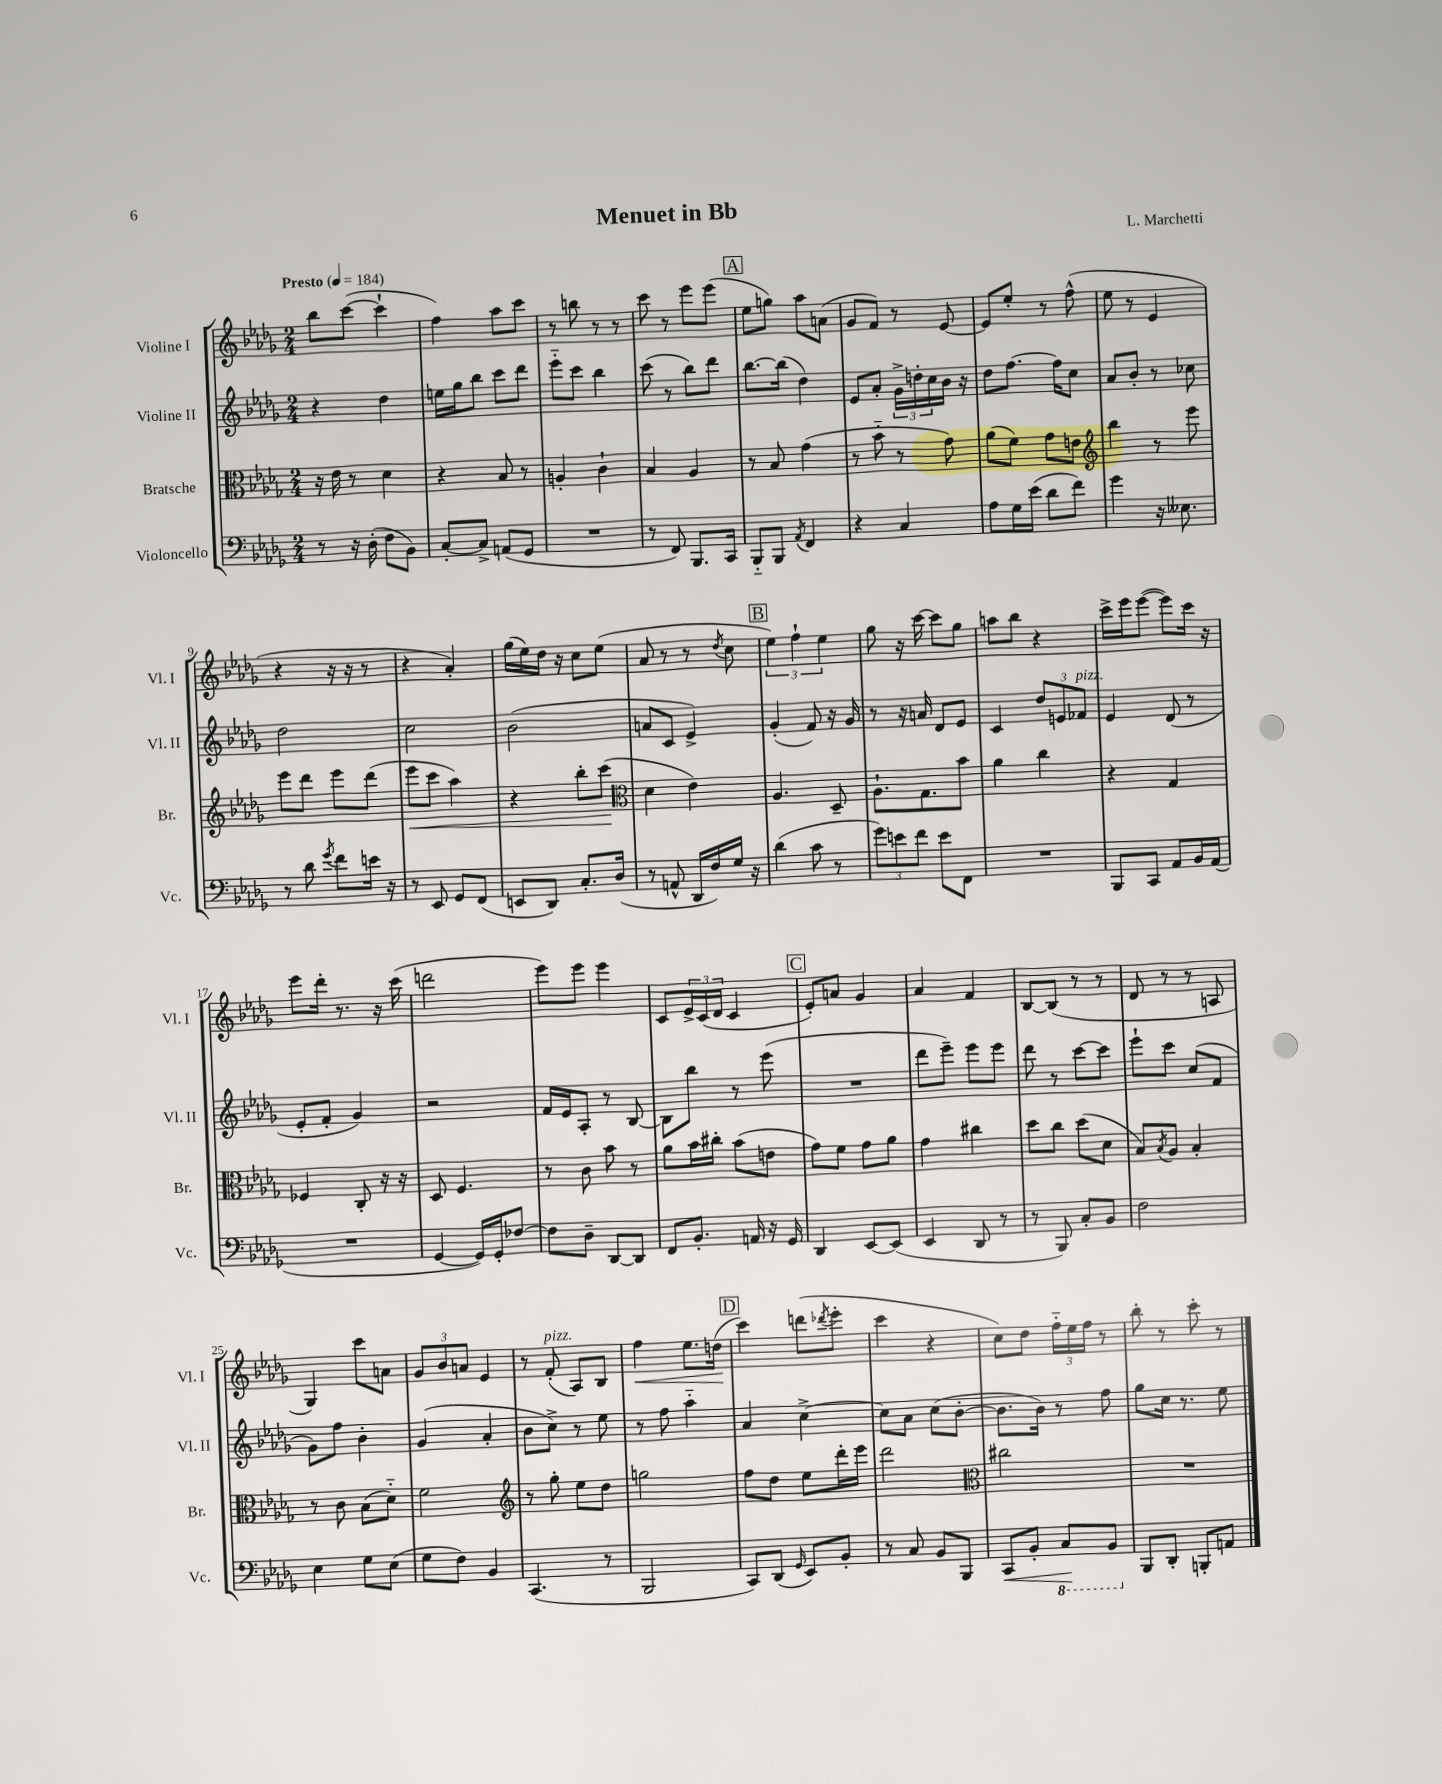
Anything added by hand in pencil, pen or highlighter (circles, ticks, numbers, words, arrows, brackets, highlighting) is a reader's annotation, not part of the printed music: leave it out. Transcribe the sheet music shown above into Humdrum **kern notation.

**kern	**dynam	**kern	**dynam	**kern	**kern	**dynam
*part4	*part4	*part3	*part3	*part2	*part1	*part1
*staff4	*staff4	*staff3	*staff3	*staff2	*staff1	*staff1
*I"Violoncello	*	*I"Bratsche	*	*I"Violine II	*I"Violine I	*
*I'Vc.	*	*I'Br.	*	*I'Vl. II	*I'Vl. I	*
*clefF4	*	*clefC3	*	*clefG2	*clefG2	*
*k[b-e-a-d-g-]	*	*k[b-e-a-d-g-]	*	*k[b-e-a-d-g-]	*k[b-e-a-d-g-]	*
*M2/4	*	*M2/4	*	*M2/4	*M2/4	*
*MM184	*	*MM184	*	*MM184	*MM184	*
=1	=1	=1	=1	=1	=1	=1
!	!	!	!	!	!LO:TX:a:B:t=Presto	!
8r	.	16r	.	4r	8bb-\L	.
.	.	16e-\	.	.	.	.
16r	.	8r	.	.	([8ccc\J	.
(16D-'\	.	.	.	.	.	.
8F\L	.	4d-\	.	4dd-\	4ccc`\]	.
8BB-\J)	.	.	.	.	.	.
=2	=2	=2	=2	=2	=2	=2
[8C'/L	.	4r	.	16een\LL	4ff\)	.
.	.	.	.	16gg-\J	.	.
8C^/J]	.	.	.	8bb-\J	.	.
(8AAn/L	.	8B-/	.	8ccc\L	8aa-\L	.
8GG-/J	.	8r	.	8ddd-\J	8ccc\J	.
=3	=3	=3	=3	=3	=3	=3
2r	.	4An'/	.	8eee-\L	8r	.
.	.	.	.	8ccc\J	8bbn\	.
.	.	4c`\	.	4bb-\	8r	.
.	.	.	.	.	8r	.
=4	=4	=4	=4	=4	=4	=4
8r	.	4B-/	.	(8ccc\	8ccc\	.
8FF/)	.	.	.	8r	8r	.
8.BBB-/L	.	4A-/	.	8bb-\L)	8eee-\L	.
.	.	.	.	8ddd-\J	(8eee-\J	.
16CC/Jk	.	.	.	.	.	.
!!LO:REH:place=s1:t=A
=5	=5	=5	=5	=5	=5	=5
8BBB-/L	.	8r	.	[8.bb-\L	8ee-\L	.
8BBB-/J	.	8B-/	.	.	8ggn\J)	.
.	.	.	.	(16bb-\Jk]	.	.
8qAA-/	.	.	.	.	.	.
4FF/	.	(4g-\	.	4dd-\)	8aa-\L	.
.	.	.	.	.	(8an\J	.
=6	=6	=6	=6	=6	=6	=6
4r	.	8r	.	8e-/L	8g-/L	.
.	.	8b-\	.	8a-'/J	8f/J)	.
4C/	.	8r	.	24g-^\LL	8r	.
.	.	.	.	24ddn'\	.	.
.	.	.	.	24cc\	.	.
.	.	8g-\)	.	16b-\JJ	[8e-/	.
.	.	.	.	16r	.	.
=7	=7	=7	=7	=7	=7	=7
8A-\L	.	(8a-\L	.	8dd-\L	8e-/L]	.
16G-\L	.	8f\J)	.	[8.ff\J	8ee-'/J	.
(16e-\JJ	.	.	.	.	.	.
8d-\L	.	8g-\L	.	.	8r	.
.	.	.	.	16ff\KL]	.	.
8f\J)	.	8en\J	.	8cc\J	(8ff^^\	.
=8	=8	=8	=8	=8	=8	=8
*	*	*clefG2	*	*	*	*
4g-\	.	4bb-\	.	8a-/L	8ee-\	.
.	.	.	.	8b-'/J	8r	.
16r	.	8r	.	8r	4e-/	.
8.E--X\	.	.	.	.	.	.
.	.	8eee-\	.	8cc-X\	.	.
!!LO:LB:g=z
=9	=9	=9	=9	=9	=9	=9
8r	.	8eee-\L	.	2dd-\	4r	.
8d-\	.	8ddd-\J	.	.	.	.
8qg-/	.	.	.	.	.	.
8f\L	.	8eee-\L	.	.	16r	.
.	.	.	.	.	16r	.
16en\Jk	.	(8ddd-\J	.	.	8r	.
16r	.	.	.	.	.	.
=10	=10	=10	=10	=10	=10	=10
!	!	!	!LO:HP:b	!	!	!
8r	.	8eee-\L	<	2cc\	4r	.
8EE-/	.	8ccc\J	.	.	.	.
8GG-/L	.	4aa-\)	.	.	4a-'/)	.
(8FF/J	.	.	.	.	.	.
=11	=11	=11	=11	=11	=11	=11
8EEn/L	.	4r	.	(2b-\	(16gg-\LL	.
.	.	.	.	.	16ee-\)	.
8DD-/J)	.	.	.	.	16dd-\JJ	.
.	.	.	.	.	16r	.
8.C'/L	.	8bb-'\L	.	.	8cc\L	.
.	.	(8ccc\J	.	.	(8ee-\J	.
(16D-/Jk	.	.	.	.	.	.
.	.	.	[	.	.	.
=12	=12	=12	=12	=12	=12	=12
*	*	*clefC3	*	*	*	*
8r	.	4d-\	.	8an/L	8a-/	.
8AAn^^/	.	.	.	8c/J	8r	.
16DD-/LL	.	4e-\)	.	4e-^/)	8r	.
16F/)	.	.	.	.	.	.
.	.	.	.	.	8qdd-/	.
16G-/JJ	.	.	.	.	8cc\	.
16r	.	.	.	.	.	.
!!LO:REH:place=s1:t=B
=13	=13	=13	=13	=13	=13	=13
(4d-\	.	4.A-/	.	(4g-'/	6ee-\)	.
.	.	.	.	.	6ff`\	.
8c\	.	.	.	8f/)	.	.
.	.	.	.	.	6ee-\	.
8r	.	8D-~/	.	16r	.	.
.	.	.	.	16g-/	.	.
=14	=14	=14	=14	=14	=14	=14
12g-\L)	.	8.A-`\L	.	8r	8gg-\	.
12en\	.	.	.	.	.	.
.	.	.	.	16r	16r	.
12f\J	.	.	.	.	.	.
.	.	8.G-\	.	16an/	[16ccc\	.
8e\L	.	.	.	8d-/L	8ccc\L]	.
8FF\J	.	8b-\J	.	8e-/J	8gg-\J	.
=15	=15	=15	=15	=15	=15	=15
2r	.	4a-\	.	4c/	8aan\L	.
.	.	.	.	.	8bb-\J	.
.	.	4cc\	.	12dd-/L	4r	.
.	.	.	.	12en/	.	.
!	!	!	!	!LO:TX:a:i:t=pizz.	!	!
.	.	.	.	12f-X/J	.	.
=16	=16	=16	=16	=16	=16	=16
8BBB-/L	.	4r	.	4e-/	16ccc^\LL	.
.	.	.	.	.	16eee-\J	.
8CC/J	.	.	.	.	([8eee-\J	.
8AA-/L	.	4G-/	.	(8d-/	8eee-\L])	.
16BB-/L	.	.	.	8r	16ccc\Jk	.
(16AA-/JJ	.	.	.	.	16r	.
!!LO:LB:g=z
=17	=17	=17	=17	=17	=17	=17
2r	.	4F-X/	.	8e-'/L	8eee-\L	.
.	.	.	.	8f'/J	16ddd-'\Jk	.
.	.	.	.	.	8.r	.
.	.	8C'/	.	4g-/)	.	.
.	.	16r	.	.	16r	.
.	.	16r	.	.	(16ccc\	.
=18	=18	=18	=18	=18	=18	=18
[4GG-/	.	8D-/	.	2r	2dddn\	.
.	.	4.F/	.	.	.	.
16GG-/LL])	.	.	.	.	.	.
16GG-'/J	.	.	.	.	.	.
[8F-X/J	.	.	.	.	.	.
=19	=19	=19	=19	=19	=19	=19
8F-\L]	.	8r	.	16f/LL	8eee-\L)	.
.	.	.	.	16e-/J	.	.
8D-~\J	.	8c\	.	8A-'/J	8eee-\J	.
[8DD-/L	.	8b-\	.	8r	4eee-\	.
8DD-/J]	.	8r	.	[8B-/	.	.
=20	=20	=20	=20	=20	=20	=20
8FF/L	.	8a-\L	.	8B-\L]	8c/L	.
8.BB-'/J	.	16b-\L	.	8bb-\J	24e-^/L	.
.	.	.	.	.	(24c/	.
.	.	16cc#X'\JJ	.	.	.	.
.	.	.	.	.	24d-/JJ	.
.	.	(8b-\L	.	8r	4c/	.
16AAn/	.	.	.	.	.	.
16r	.	8en\J	.	(8eee-\	.	.
16GG-/	.	.	.	.	.	.
!!LO:REH:place=s1:t=C
=21	=21	=21	=21	=21	=21	=21
4DD-/	.	8g-\L)	.	2r	8e-'/L)	.
.	.	8f\J	.	.	8an/J	.
[8EE-/L	.	8g-\L	.	.	4g-/	.
(8EE-/J]	.	8a-\J	.	.	.	.
=22	=22	=22	=22	=22	=22	=22
4EE-/	.	4g-\	.	8ddd-\L	4a-/	.
.	.	.	.	8eee-~\J)	.	.
8DD-/	.	4cc#X\	.	8eee-\L	4f/	.
8r	.	.	.	8eee-\J	.	.
=23	=23	=23	=23	=23	=23	=23
8r	.	8dd-\L	.	8ddd-\	[8B-/L	.
8BBB-/)	.	8cc\J	.	8r	(8B-/J]	.
8C'/L	.	(8dd-\L	.	[8ccc\L	8r	.
8BB-/J	.	8d-\J	.	8ccc\J]	8r	.
=24	=24	=24	=24	=24	=24	=24
2F\	.	8B-/L)	.	8eee-`\L	8d-/	.
.	.	8qB-/	.	.	.	.
.	.	8A-/J	.	8ccc\J	8r	.
.	.	4B-'/	.	(8cc/L	8r	.
.	.	.	.	8f/J	8An/	.
!!LO:LB:g=z
=25	=25	=25	=25	=25	=25	=25
4E-\	.	8r	.	8g-\L)	4G-/)	.
.	.	8c\	.	8ff\J	.	.
8G-\L	.	(8B-\L	.	4b-'\	8ccc\L	.
(8E-\J	.	8d-\J)	.	.	8an\J	.
=26	=26	=26	=26	=26	=26	=26
8G-\L	.	2f\	.	(4g-/	12g-/L	.
.	.	.	.	.	12b-/	.
8F\J)	.	.	.	.	.	.
.	.	.	.	.	12an/J	.
4BB-/	.	.	.	4a-'/	4e-/	.
=27	=27	=27	=27	=27	=27	=27
*	*	*clefG2	*	*	*	*
(4.CC/	.	8r	.	8b-\L	8r	.
!	!	!	!	!	!LO:TX:a:i:t=pizz.	!
.	.	8gg-'\	.	8cc^\J)	(8f'/	.
.	.	8ee-\L	.	8r	8A-/L)	.
8r	.	8dd-\J	.	8ee-\	8B-/J	.
=28	=28	=28	=28	=28	=28	=28
!	!	!	!	!	!	!LO:HP:b
2BBB-/	.	2ggn\	.	8r	4ff\	<
.	.	.	.	8ff\	.	.
.	.	.	.	4aa-\	8.ee-\L	.
.	.	.	.	.	(16ddn\Jk	.
.	.	.	.	.	.	[
!!LO:REH:place=s1:t=D
=29	=29	=29	=29	=29	=29	=29
8CC/L)	.	8ff\L	.	4a-/	4ccc\)	.
(8DD-/J	.	8dd-\J	.	.	.	.
16qqGG-/	.	.	.	.	.	.
8EE-/L)	.	8ee-\L	.	[4cc^\	(8dddn\L	.
.	.	.	.	.	8qddd-X/	.
8BB-'/J	.	16ddd-'\L	.	.	8eee-'\J	.
.	.	16eee-\JJ	.	.	.	.
=30	=30	=30	=30	=30	=30	=30
8r	.	2ddd-\	.	8cc\L]	4ccc\	.
8C/	.	.	.	8a-\J	.	.
8BB-/L	.	.	.	(8cc\L	4r	.
8BBB-/J	.	.	.	[8b-'\J	.	.
=31	=31	=31	=31	=31	=31	=31
*	*	*clefC3	*	*	*	*
!	!LO:HP:b	!	!	!	!	!
8CC/L	<	2cc#X\	.	8.b-\L]	8cc\L)	.
8BB-'/J	.	.	.	.	8dd-\J	.
.	.	.	.	16b-\Jk)	.	.
*8ba	*	*	*	*	*	*
8CC/L	.	.	.	8r	24ff\LL	.
.	.	.	.	.	24ee-\	.
.	.	.	.	.	24ff\JJ	.
8BBB-/J	[	.	.	8ff\	8r	.
=32	=32	=32	=32	=32	=32	=32
*X8ba	*	*	*	*	*	*
8BBB-/L	.	2r	.	8gg-\L	8bb-'\	.
8DD-'/J	.	.	.	16cc\Jk	8r	.
.	.	.	.	8.r	.	.
8BBBn'/L	.	.	.	.	8ccc'\	.
8AAn/J	.	.	.	8ee-\	8r	.
==	==	==	==	==	==	==
*-	*-	*-	*-	*-	*-	*-
